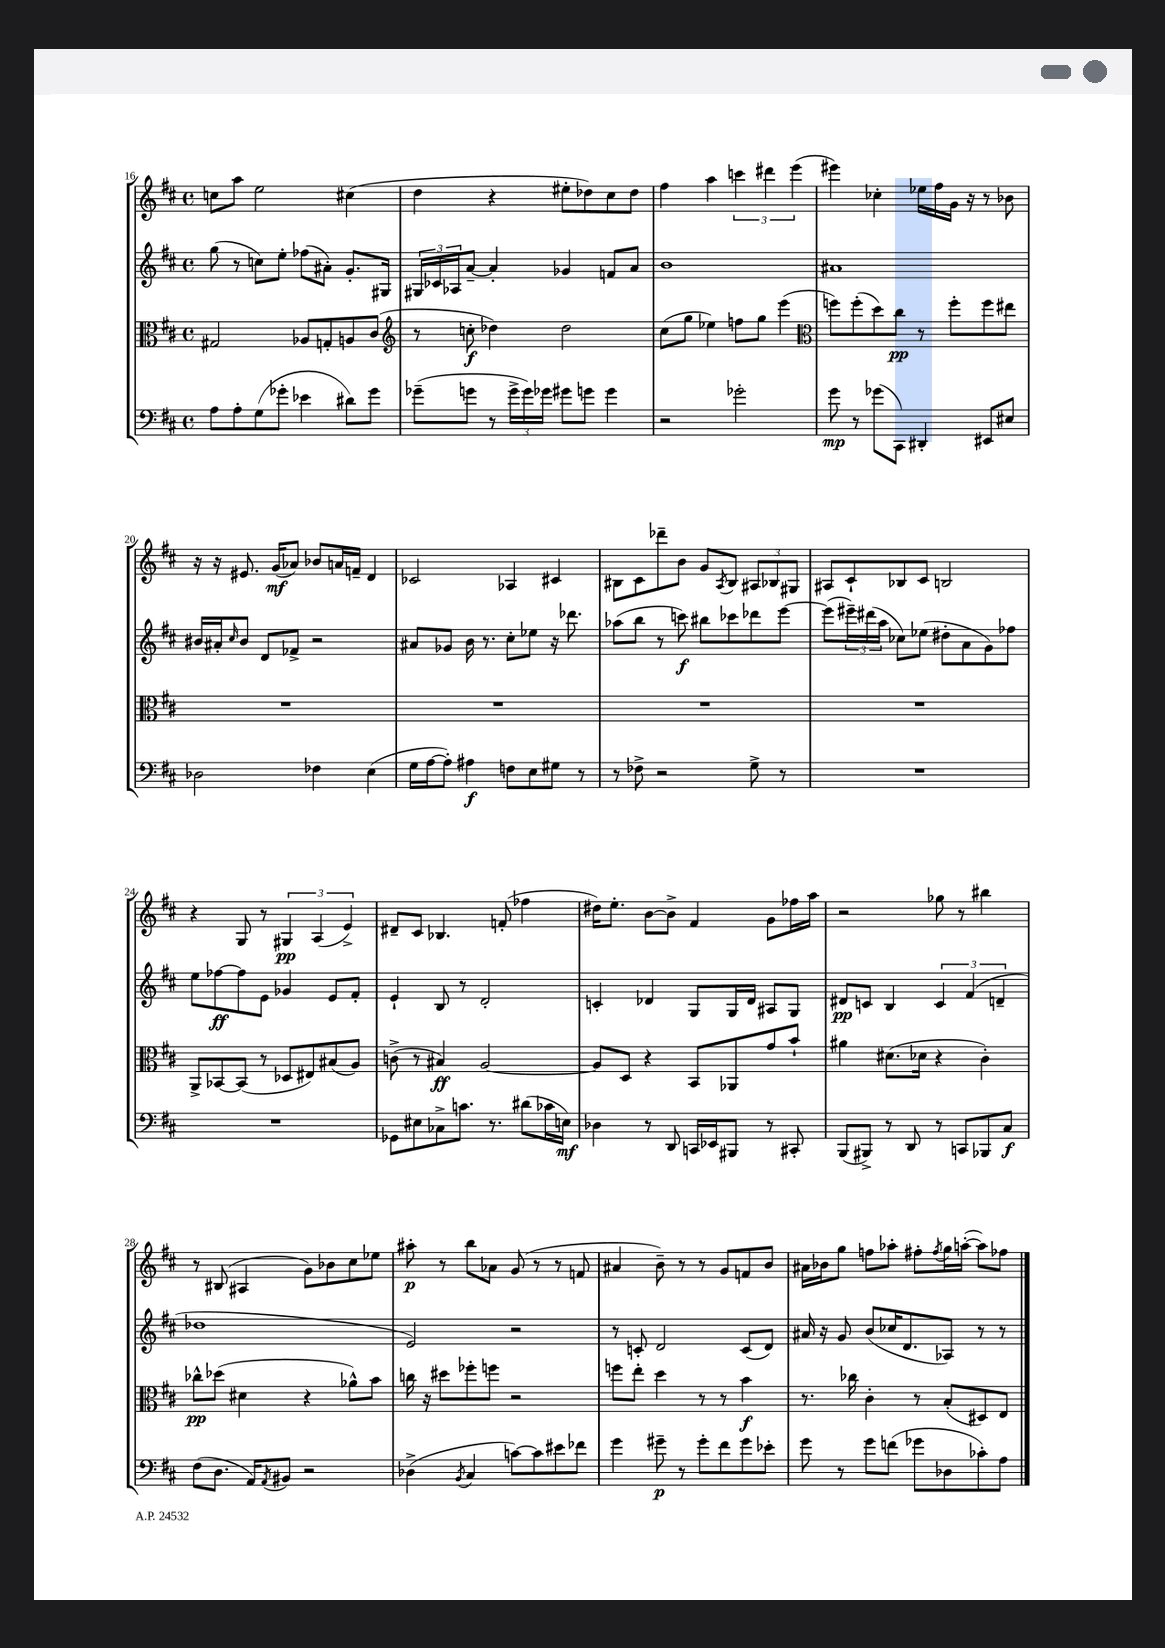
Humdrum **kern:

**kern	**kern	**kern	**kern
*staff4	*staff3	*staff2	*staff1
*clefF4	*clefC3	*clefG2	*clefG2
*k[f#c#]	*k[f#c#]	*k[f#c#]	*k[f#c#]
*M4/4	*M4/4	*M4/4	*M4/4
*met(c)	*met(c)	*met(c)	*met(c)
8A\L	2G#/	(8gg\	8cc\L
8A'\	.	8r	8aa\J
(8G\	.	8cc\L)	2ee\
8g-'\J	.	8ee'\J	.
4e-\	8A-/L	(8ff-\L	.
.	8G'/	8a#'\J)	.
8d#\L)	8A/	8.g'/L	(4cc#\
8g-\J	(8c#/J	.	.
.	.	16G#/Jk	.
=	=	=	=
*	*clefG2	*	*
(8g-~\L	8r	24G#/LL	4dd\
.	.	24c-/	.
.	.	24A-/J	.
8g\J	8cc'\	[8a~/J	.
8r	4dd-\)	4a'/]	4r
24g^\LL	.	.	.
24g\)	.	.	.
24g-\JJ	.	.	.
8g#\L	2dd-\	4g-/	8ee#'\L
8g\J	.	.	8dd-\)
4g\	.	8f/L	8cc#\
.	.	8a/J	8dd-\J
=	=	=	=
2r	(8cc#\L	1b	4ff#\
.	8gg\J	.	.
.	4ee-\)	.	4aa\
2g-'\	8ff\L	.	6ccc\
.	8gg\J	.	.
.	.	.	6ddd#\
.	(4eee\	.	.
.	.	.	(6eee\
=	=	=	=
*	*clefC3	*	*
8g\	8ff\L)	1a#	4eee#\)
8r	(8ff'\	.	.
(8g-\L	8dd\)	.	4cc-'\
8CC#\J)	8cc#\J	.	.
4DD#'/	8r	.	16ee-\LL
.	.	.	16ff#\
.	8ff'\L	.	16g\JJ
.	.	.	16r
8EE#/L	8ff\	.	8r
8E#/J	8ee#\J	.	8b-\
=	=	=	=
2D-\	1r	16b#/LL	16r
.	.	16a#'/J	16r
.	.	16qqcc#/	.
.	.	8b#/J	8.e#/
.	.	8d/L	.
.	.	.	(16g/LK
.	.	8f-^/J	8a-/J)
4F-\	.	2r	8b-/L
.	.	.	16a/L
.	.	.	16f~/JJ
(4E\	.	.	4d/
=	=	=	=
16G\LL	1r	8a#/L	2c-/
[16A\J	.	.	.
8A'\]J)	.	8g-/J	.
4A#\	.	16b\	.
.	.	8.r	.
8F\L	.	8cc#'\L	4A-/
8E\	.	8ee-\J	.
8G#\J	.	16r	4c#/
.	.	8.ddd-\	.
8r	.	.	.
=	=	=	=
8r	1r	(8aa-\L	8B#\L
8F-^\	.	8bb\J	8c#\
2r	.	8r	8ddd-~\
.	.	8ccc\)	8b\J
.	.	8bb#\L	8g/L
.	.	.	8qA/
.	.	8ccc-\	8B#/J
8G^\	.	8ddd-\	12A#/L
.	.	.	12B-/
8r	.	[8eee\J	.
.	.	.	12G#/J
=	=	=	=
1r	1r	(8eee\]L	8A#/L
.	.	24eee#~\L)	8c#`/
.	.	(24ddd#\	.
.	.	24aa\JJ	.
.	.	8cc-\L)	8B-/
.	.	(8ee-\J	8c#/J
.	.	8dd#'\L	2B/
.	.	8a\	.
.	.	8g\)	.
.	.	8ff-\J	.
=	=	=	=
1r	8AA^/L	8ee\L	4r
.	[8BB-/	[8ff-\	.
.	(8BB-/]J	8ff-\]	8G/
.	8r	8e\J	8r
.	8D-/L	4g-/	6G#/
.	8E#/)	.	.
.	.	.	(6A/
.	(8B#/	8e/L	.
.	.	.	6e^/)
.	8A/J)	8f#'/J	.
=	=	=	=
8GG-\L	(8c^\	4e`/	8d#~/L
8E#\	8r	.	8c#/J
8C-^\	4B#/)	8B/	4.B-/
8.c\J	.	8r	.
.	[2A/	2d'/	.
8.r	.	.	.
.	.	.	(8f'/
(8d#\L	.	.	4ff-\
16c-\L	.	.	.
16E\JJ)	.	.	.
=	=	=	=
4D-\	8A/]L	4c'/	16dd#\LK)
.	.	.	8.ee'\J
.	8D/J	.	.
8r	4r	4d-/	[8b\L
8DD/	.	.	8b^\]J
16CC/LL	8BB/L	8G/L	4f#/
16EE-/J	.	.	.
8BBB#/J	8AA-/	16G/L	.
.	.	16d-/JJ	.
8r	8g/	8A#/L	8g\L
8CC#'/	8b`/J	8G/J	16ff-\L
.	.	.	16aa\JJ
=	=	=	=
(8BBB/L	4a#\	8d#/L	2r
8BBB#^/J)	.	8c/J	.
8r	(8.d#\L	4B/	.
8DD/	.	.	.
.	16d-\Jk	.	.
8r	4r	6c/	8gg-\
8CC/L	.	.	8r
.	.	(6f#/	.
8BBB-/	4c#'\)	.	4bb#\
.	.	6d~/	.
8C#/J	.	.	.
=	=	=	=
(8F#\L	8cc-^^\L	1dd-	8r
8.D\J	(8dd-\J	.	(8B#/
.	4d#\	.	4A#/
16AA/LK)	.	.	.
8qAA/	.	.	.
8BB#/J	.	.	.
2r	4r	.	8g\L)
.	.	.	8b-\
.	8a-^^\L)	.	8cc#\
.	8b\J	.	8ee-\J
=	=	=	=
(4D-^\	16cc\	2e/)	8aa#'\
.	16r	.	.
.	8dd#\L	.	8r
8qBB/	.	.	.
4C#/	8ff-'\	.	8bb\L
.	8ff\J	.	8a-\J
[8c\L)	2r	2r	(8g/
8c\]	.	.	8r
8e#\	.	.	8r
8f-\J	.	.	8f/
=	=	=	=
4g\	8ff\L	8r	4a#/
.	8ee'\J	8c'/	.
8g#~\	4dd\	2d/	8b~\)
8r	.	.	8r
8g#'\L	8r	.	8r
8f#\	8r	.	8g/L
8g#\	4b\	(8c/L	8f/
8e-'\J	.	8d/J)	8b/J
=	=	=	=
8g\	8.r	16a#/	16a#\LL
.	.	16r	16b-\J
8r	.	8g/	8gg\J
.	16cc-\	.	.
8g\L	4c#'\	(8b/L	8ff\L
(8f\J	.	16cc-/K	8aa-'\J
.	.	8.d/	.
8g-\L	8r	.	8ff#'\L
.	.	.	8qff#/
8D-\	(8B'/L	8A-/J)	16gg\L
.	.	.	([16aa'\JJ
8c-'\)	8D#/)	8r	8aa\]L)
8A\J	8E/J	8r	8ff-\J
==	==	==	==
*-	*-	*-	*-
